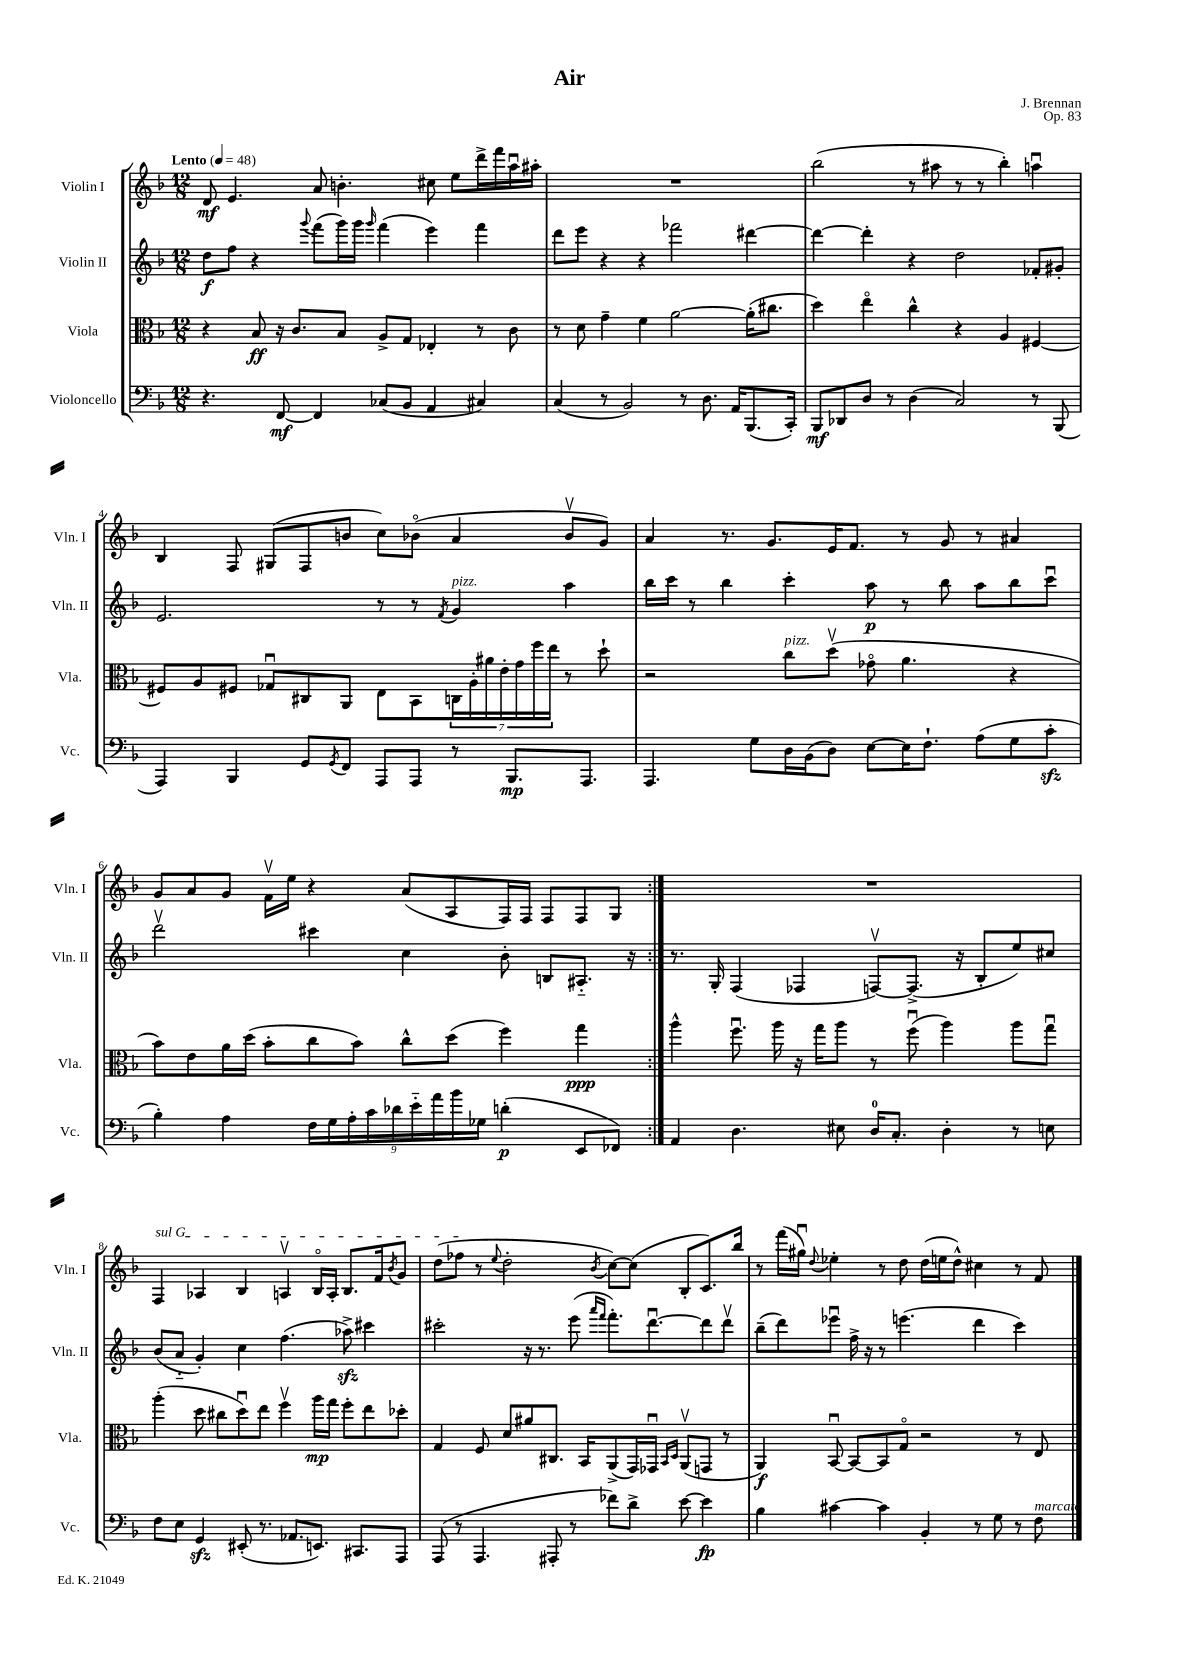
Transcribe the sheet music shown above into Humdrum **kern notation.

**kern	**dynam	**kern	**dynam	**kern	**dynam	**kern	**dynam
*part4	*part4	*part3	*part3	*part2	*part2	*part1	*part1
*staff4	*staff4	*staff3	*staff3	*staff2	*staff2	*staff1	*staff1
*I"Violoncello	*	*I"Viola	*	*I"Violin II	*	*I"Violin I	*
*I'Vc.	*	*I'Vla.	*	*I'Vln. II	*	*I'Vln. I	*
*clefF4	*	*clefC3	*	*clefG2	*	*clefG2	*
*k[b-]	*	*k[b-]	*	*k[b-]	*	*k[b-]	*
*M12/8	*	*M12/8	*	*M12/8	*	*M12/8	*
*MM48	*	*MM48	*	*MM48	*	*MM48	*
=1	=1	=1	=1	=1	=1	=1	=1
!	!	!	!	!	!	!LO:TX:a:B:t=Lento	!
4.r	.	4r	.	8dd\L	f	8d/	mf
.	.	.	.	8ff\J	.	4.e/	.
.	.	8B-/	ff	4r	.	.	.
[8FF/	mf	16r	.	.	.	.	.
.	.	8.c/L	.	.	.	.	.
.	.	.	.	8qqggg/	.	.	.
4FF/]	.	.	.	(8fff\L	.	8a/	.
.	.	8B-/J	.	16ggg\L)	.	4.bn'\	.
.	.	.	.	16ggg\JJ	.	.	.
.	.	.	.	16qqggg/	.	.	.
(8C-X/L	.	8A^/L	.	(4fff\	.	.	.
8BB-/J	.	8G/J	.	.	.	.	.
4AA/	.	4E-X'/	.	4eee\)	.	8cc#X\	.
.	.	.	.	.	.	8ee\L	.
4C#X/)	.	8r	.	4fff\	.	16ddd^\L	.
.	.	.	.	.	.	16fff\	.
.	.	8c\	.	.	.	16aau\	.
.	.	.	.	.	.	16aa#X'\JJ	.
=2	=2	=2	=2	=2	=2	=2	=2
(4C/	.	8r	.	8ddd\L	.	1.r	.
.	.	8d\	.	8eee\J	.	.	.
8r	.	4g~\	.	4r	.	.	.
2BB-/)	.	.	.	.	.	.	.
.	.	4f\	.	4r	.	.	.
.	.	[2a\	.	2fff-X\	.	.	.
8r	.	.	.	.	.	.	.
8.D\	.	.	.	.	.	.	.
16AA/KL	.	.	.	.	.	.	.
(8.BBB-/	.	(16a'\KL]	.	[4ddd#X\	.	.	.
.	.	8.cc#X\J	.	.	.	.	.
16CC'/Jk)	.	.	.	.	.	.	.
=3	=3	=3	=3	=3	=3	=3	=3
8BBB-/L	mf	4dd\)	.	4ddd#\_	.	(2bb-\	.
8DD-X/	.	.	.	.	.	.	.
8D/J	.	4ee\	.	4ddd#'\]	.	.	.
8r	.	.	.	.	.	.	.
(4D\	.	4cc^^\	.	4r	.	8r	.
.	.	.	.	.	.	8aa#X\	.
2C/)	.	4r	.	2dd\	.	8r	.
.	.	.	.	.	.	8r	.
.	.	4A/	.	.	.	4bb-'\)	.
8r	.	[4F#X/	.	8f-X'/L	.	4aanu\	.
(8BBB-/	.	.	.	8g#X'/J	.	.	.
!!LO:LB:g=z
=4	=4	=4	=4	=4	=4	=4	=4
4AAA/)	.	8F#X/L]	.	2.e/	.	4B-/	.
.	.	8A/	.	.	.	.	.
4BBB-/	.	8F#X/J	.	.	.	8F/	.
.	.	8G-Xu/L	.	.	.	(8G#X/L	.
8GG/L	.	8C#X/	.	.	.	8F/	.
8qGG/	.	.	.	.	.	.	.
8FF/J	.	8AA/J	.	.	.	8bn/J	.
8AAA/L	.	8E\L	.	8r	.	8cc\L)	.
8AAA/J	.	8BB-\	.	8r	.	(8b-X\J	.
.	.	.	.	8qf/	.	.	.
!	!	!	!	!LO:TX:a:i:t=pizz.	!	!	!
8r	.	28Cn\L	.	4g/	.	4a/	.
.	.	28A'\	.	.	.	.	.
.	.	28a#X\	.	.	.	.	.
.	.	28e'\	.	.	.	.	.
8.BBB-/L	mp	.	.	.	.	.	.
.	.	28g\	.	.	.	.	.
.	.	28ff\	.	.	.	.	.
.	.	28ee\JJ	.	.	.	.	.
.	.	8r	.	4aa\	.	8b-v/L	.
8.AAA/J	.	.	.	.	.	.	.
.	.	8dd`\	.	.	.	8g/J)	.
=5	=5	=5	=5	=5	=5	=5	=5
4.AAA/	.	2r	.	16bb-\LL	.	4a/	.
.	.	.	.	16ccc\JJ	.	.	.
.	.	.	.	8r	.	.	.
.	.	.	.	4bb-\	.	8.r	.
8G\L	.	.	.	.	.	.	.
.	.	.	.	.	.	8.g/L	.
!	!	!LO:TX:a:i:t=pizz.	!	!	!	!	!
16D\L	.	8cc\L	.	4ccc'\	.	.	.
(16BB-\J	.	.	.	.	.	.	.
8D\J)	.	(8ddv\J	.	.	.	16e/K	.
.	.	.	.	.	.	8.f/J	.
[8E\L	.	8g-X\	.	8aa\	p	.	.
16E\K]	.	4.a\	.	8r	.	8r	.
8.F`\J	.	.	.	.	.	.	.
.	.	.	.	8bb-\	.	8g/	.
(8A\L	.	.	.	8aa\L	.	8r	.
8G\	.	4r	.	8bb-\	.	4a#X/	.
8czz'\J	.	.	.	8cccu\J	.	.	.
!!LO:LB:g=z
=6	=6	=6	=6	=6	=6	=6	=6
4B-'\)	.	8b-\L)	.	2dddv\	.	8g/L	.
.	.	8e\	.	.	.	8a/	.
4A\	.	16a\L	.	.	.	8g/J	.
.	.	(16dd\JJ	.	.	.	.	.
.	.	8b-'\L	.	.	.	16fv\LL	.
.	.	.	.	.	.	16ee\JJ	.
18F\LL	.	8cc\	.	4ccc#X\	.	4r	.
18G\	.	.	.	.	.	.	.
18A'\	.	.	.	.	.	.	.
.	.	8b-\J)	.	.	.	.	.
18c\	.	.	.	.	.	.	.
18d-X\	.	.	.	.	.	.	.
.	.	8cc^^\L	.	4cc\	.	(8a/L	.
18e\	.	.	.	.	.	.	.
18a\	.	.	.	.	.	.	.
.	.	(8dd\J	.	.	.	8A/	.
18b-\	.	.	.	.	.	.	.
18G-X\JJ	.	.	.	.	.	.	.
(4dn'\	p	4ff\)	.	8b-'\	.	16F/L)	.
.	.	.	.	.	.	16F/JJ	.
.	.	.	.	8Bn/L	.	8F/L	.
8EE/L	.	4gg\	ppp	8.A#X/J	.	8F/	.
8FF-X/J)	.	.	.	.	.	8G/J	.
.	.	.	.	16r	.	.	.
=7:|!	=7:|!	=7:|!	=7:|!	=7:|!	=7:|!	=7:|!	=7:|!
4AA/	.	4aa^^\	.	8.r	.	1.r	.
.	.	.	.	16G'/	.	.	.
4.D\	.	8.ffu\	.	(4F/	.	.	.
.	.	16aa\	.	.	.	.	.
.	.	16r	.	4F-X/	.	.	.
.	.	16gg\KL	.	.	.	.	.
8E#X\	.	8aa\J	.	.	.	.	.
16D/KL	.	8r	.	[8Fnv/L)	.	.	.
8.C'/J	.	.	.	.	.	.	.
.	.	(8ffu\	.	(8.F^/J]	.	.	.
4D'\	.	4aa\)	.	.	.	.	.
.	.	.	.	16r	.	.	.
.	.	.	.	8B-'/L	.	.	.
8r	.	8aa\L	.	8ee/)	.	.	.
8En\	.	8ggu\J	.	8cc#X/J	.	.	.
!!LO:LB:g=z
=8	=8	=8	=8	=8	=8	=8	=8
!	!	!	!	!	!	!LO:TX:a:i:t=sul G	!
8F\L	.	(4aa'\	.	(8b-/L	.	4F/	.
8E\J	.	.	.	8a/J	.	.	.
4GGzz/	.	8dd\	.	4g'/)	.	4A-X/	.
.	.	8cc#X\L	.	.	.	.	.
(8EE#X'/	.	8ddu\)	.	4cc\	.	4B-/	.
8.r	.	8ee\J	.	.	.	.	.
.	.	4ffv\	.	(4.ff\	.	4Anv/	.
8.AA-X/L	.	.	.	.	.	.	.
8.EEn/J)	.	16aa\LL	mp	.	.	16B-/LL	.
.	.	16gg\JJ	.	.	.	16A'/JJ	.
.	.	8ff'\L	.	8aa-Xzz^\)	.	8.B-/L	.
8.CC#X/L	.	.	.	.	.	.	.
.	.	8ee\	.	4ccc#X\	.	.	.
.	.	.	.	.	.	16f/k	.
.	.	.	.	.	.	8qb-/	.
8AAA/J	.	8dd-X'\J	.	.	.	8g/J	.
=9	=9	=9	=9	=9	=9	=9	=9
(8AAA/	.	4G/	.	2ccc#X'\	.	(8dd\L	.
8r	.	.	.	.	.	8ff-X\J	.
4.AAA/	.	8F/	.	.	.	8r	.
.	.	.	.	.	.	8qqee/	.
.	.	8d/L	.	.	.	2dd'\	.
.	.	8a#X/	.	16r	.	.	.
.	.	.	.	8.r	.	.	.
8AAA#X'/	.	8.C#X/J	.	.	.	.	.
8r	.	.	.	(8eee\	.	.	.
.	.	16BB-/KL	.	.	.	.	.
.	.	.	.	16qqaaa/LL	.	.	.
.	.	.	.	16qqfff/JJ	.	8qb-/	.
8f-X\L)	.	(8AA^/	.	8.fff'\L)	.	[8cc\L)	.
8d^\J	.	16GG/L)	.	.	.	(8cc\J]	.
.	.	16GG-Xu/JJ	.	[8.dddu\	.	.	.
.	.	16qqBB-/LL	.	.	.	.	.
.	.	16qqD/JJ	.	.	.	.	.
[8e\	.	(8AAv/L	.	.	.	8B-'/L	.
4e\]	fp	8GGn/J	.	8ddd\]	.	8.c/)	.
.	.	8r	.	8dddv\J	.	.	.
.	.	.	.	.	.	16bb-/Jk	.
=10	=10	=10	=10	=10	=10	=10	=10
4B-\	.	4AA/)	f	(8bb-~\L	.	8r	.
.	.	.	.	8ddd\)	.	(16fff\LL	.
.	.	.	.	.	.	16gg#Xu\JJ)	.
.	.	.	.	.	.	8qqdd/	.
[4c#X\	.	[8BB-u/	.	8eee-Xu\J	.	4ee-X'\	.
.	.	8BB-/L_	.	16ff^\	.	.	.
.	.	.	.	16r	.	.	.
4c#\]	.	8BB-/]	.	8r	.	8r	.
.	.	8G/J	.	(4.eeen\	.	8dd\	.
4BB-'/	.	2r	.	.	.	(16dd\LL	.
.	.	.	.	.	.	16een\J	.
.	.	.	.	.	.	8dd^^\J)	.
8r	.	.	.	4ddd\	.	4cc#X\	.
8G\	.	.	.	.	.	.	.
8r	.	8r	.	4ccc\)	.	8r	.
!LO:TX:a:i:t=marcato	!	!	!	!	!	!	!
8F\	.	8E/	.	.	.	8f/	.
==	==	==	==	==	==	==	==
*-	*-	*-	*-	*-	*-	*-	*-
